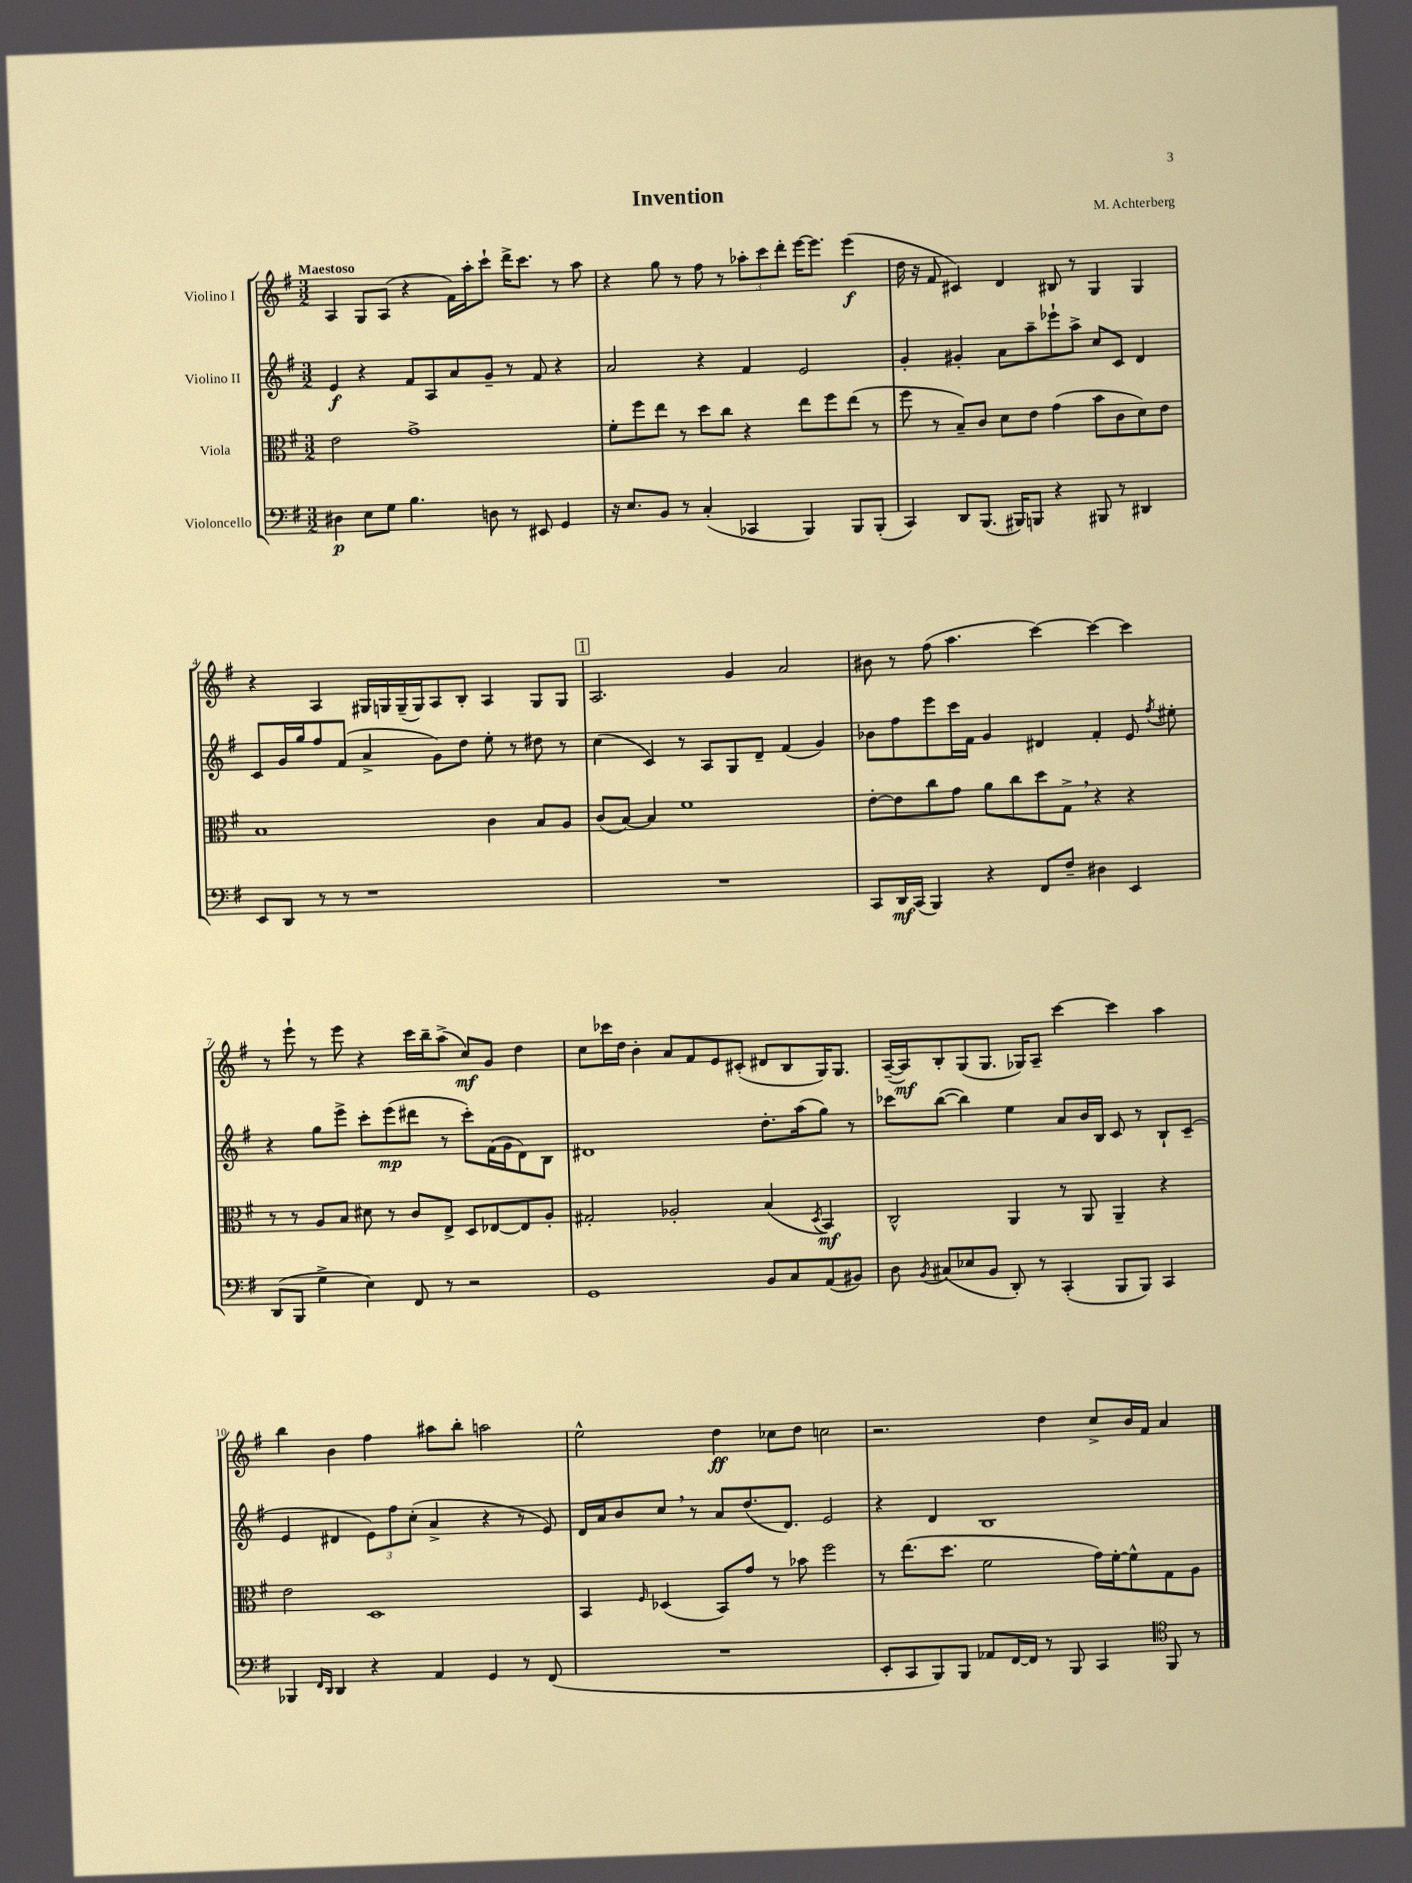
\header { title = "Invention" composer = "M. Achterberg" }
<<
\new StaffGroup <<
\new Staff = "s0" \with { instrumentName = "Violino I" } {
    \clef treble \key g \major \numericTimeSignature \time 3/2 \tempo "Maestoso"
    \autoBeamOff a4 g8[ a8]( r4 fis'16[) a''16-. c'''8]-! d'''16[-> c'''8.] r8 a''8 |
    r4 g''8 r8 fis''8 r8 \tuplet 3/2 { aes''8[-. c'''8 d'''8]-. } e'''16[~ e'''8.] e'''4\f( |
    d''16 r16 fis'8 cis'4) d'4 bis8 r8 g4 g4 |
    r4 a4 gis16[ g16 g16--( g16) a8 b8]-. a4 g8[ g8] |
    \mark \markup { \box "1" } a2. g'4 a'2 |
    bis'8 r8 fis''8( a''4. c'''4~) c'''4~ c'''4 |
    r8 e'''8-! r8 e'''8 r4 c'''16[ b''16-- a''8]->( c''8[\mf) g'8] d''4 |
    c''8[ ces'''16 d''16] b'4-. a'8[ fis'8 e'8 cis'8]-.( dis'8[ b8 g16) g8.] |
    a16[~--( a16\mf) b8-. g8( g8.] ges16[) a8]-- c'''4~ c'''4 a''4 |
    b''4 b'4 fis''4 ais''8[ b''8]-. a''2 |
    e''2-^ d''4\ff ces''8[ d''8] c''2 |
    r2. d''4 c''8[-> b'16 fis'16] a'4 \bar "|." |
}
\new Staff = "s1" \with { instrumentName = "Violino II" } {
    \clef treble \key g \major \numericTimeSignature \time 3/2
    \autoBeamOff e'4\f r4 fis'8[ a8 a'8 g'8]-- r8 fis'8 r4 |
    a'2 r4 fis'4 e'2 |
    g'4-. gis'4-. a'8[ a''8-- ees'''8-! a''8]-> c''8[ c'8] d'4 |
    c'8[ g'16 g''16 fis''8 fis'8]( a'4-> g'8[) d''8] e''8-. r8 dis''8 r8 |
    \mark \markup { \box "1" } c''4( c'4) r8 a8[ g8 d'8]-- fis'4( g'4) |
    bes'8[ fis''8 e'''8 c'''16 fis'16] g'4 dis'4 fis'4-. e'8 \acciaccatura { fis''8 } eis''8-. |
    r4 g''8[ e'''8]-> c'''8[-. e'''8\mp( dis'''8] r8 c'''8[-.) fis'16( g'16 d'8) b8] |
    dis'1 d''8.[-. a''16( g''8]) r8 |
    ces'''8[ b''8]~( b''4) e''4 a'8[ b'16 b16] c'8 r8 b8[-! c'8]--( |
    e'4 dis'4 \tuplet 3/2 { e'8[) fis''8 c''8]-.( } a'4-> r4 r8 e'8) |
    d'16[ a'16 b'8 c''8] \breathe r8 a'8[ d''8.( d'8.]) e'2 |
    r4 d'4 b1 \bar "|." |
}
\new Staff = "s2" \with { instrumentName = "Viola" } {
    \clef alto \key g \major \numericTimeSignature \time 3/2
    \autoBeamOff e'2 g'1-> |
    fis'8[-. fis''8 e''8] r8 d''8[ c''8] r4 e''8[ fis''8 e''8]( r8 |
    fis''8 r8 b8[--) c'8] d'8[ e'8] g'4( b'8[ c'8 d'8) e'8] |
    b1 c'4 b8[ a8] |
    \mark \markup { \box "1" } c'8[( b8]~) b4 fis'1 |
    e'8[~-. e'8 c''8 g'8] a'8[ c''8 d''8 g8]-> \breathe r4 r4 |
    r8 r8 a8[ b8] dis'8 r8 c'8[ e8]-> d8[ ees8~ ees8 a8]-. |
    gis2-. aes2-. b4( \acciaccatura { d8 } b,4\mf) |
    c2-^ a,4 r8 a,8 a,4-- r4 |
    e'2 d1 |
    b,4 \grace { fis16 } des4( b,8[) g'8] r8 bes'8 fis''2 |
    r8 e''8.[( d''8.] fis'2 g'16[) fis'16~-. fis'8-^ g8 a8] \bar "|." |
}
\new Staff = "s3" \with { instrumentName = "Violoncello" } {
    \clef bass \key g \major \numericTimeSignature \time 3/2
    \autoBeamOff dis4\p e8[ g8] b4. d8 r8 eis,8 g,4 |
    r16 e8.[ b,8] r8 c4-.( ces,4 b,,4) b,,8[ b,,8]-.( |
    c,4) d,8[ b,,8.]( bis,,16[) b,,8] r4 bis,,8 r8 dis,4 |
    e,8[ d,8] r8 r8 r1 |
    \mark \markup { \box "1" } R1. |
    c,8[ d,16\mf c,16]( b,,4) r4 fis,8[ fis8]-- dis4 e,4 |
    d,8[( b,,8] g4-> e4) fis,8 r8 r2 |
    g,1 b,8[ c8 a,8( bis,8]) |
    d8 \acciaccatura { b,8 } cis8[( ees8 b,8] d,8-.) r8 c,4-.( b,,8[ b,,8]) c,4 |
    bes,,4 \grace { fis,16[ d,16] } d,4 r4 a,4 g,4 r8 fis,8( |
    R1. |
    e,8[-. c,8 b,,8) b,,8] aes,8[ fis,16~ fis,16] r8 b,,8 c,4 \clef tenor fis,8 r8 \bar "|." |
}
>>
>>
